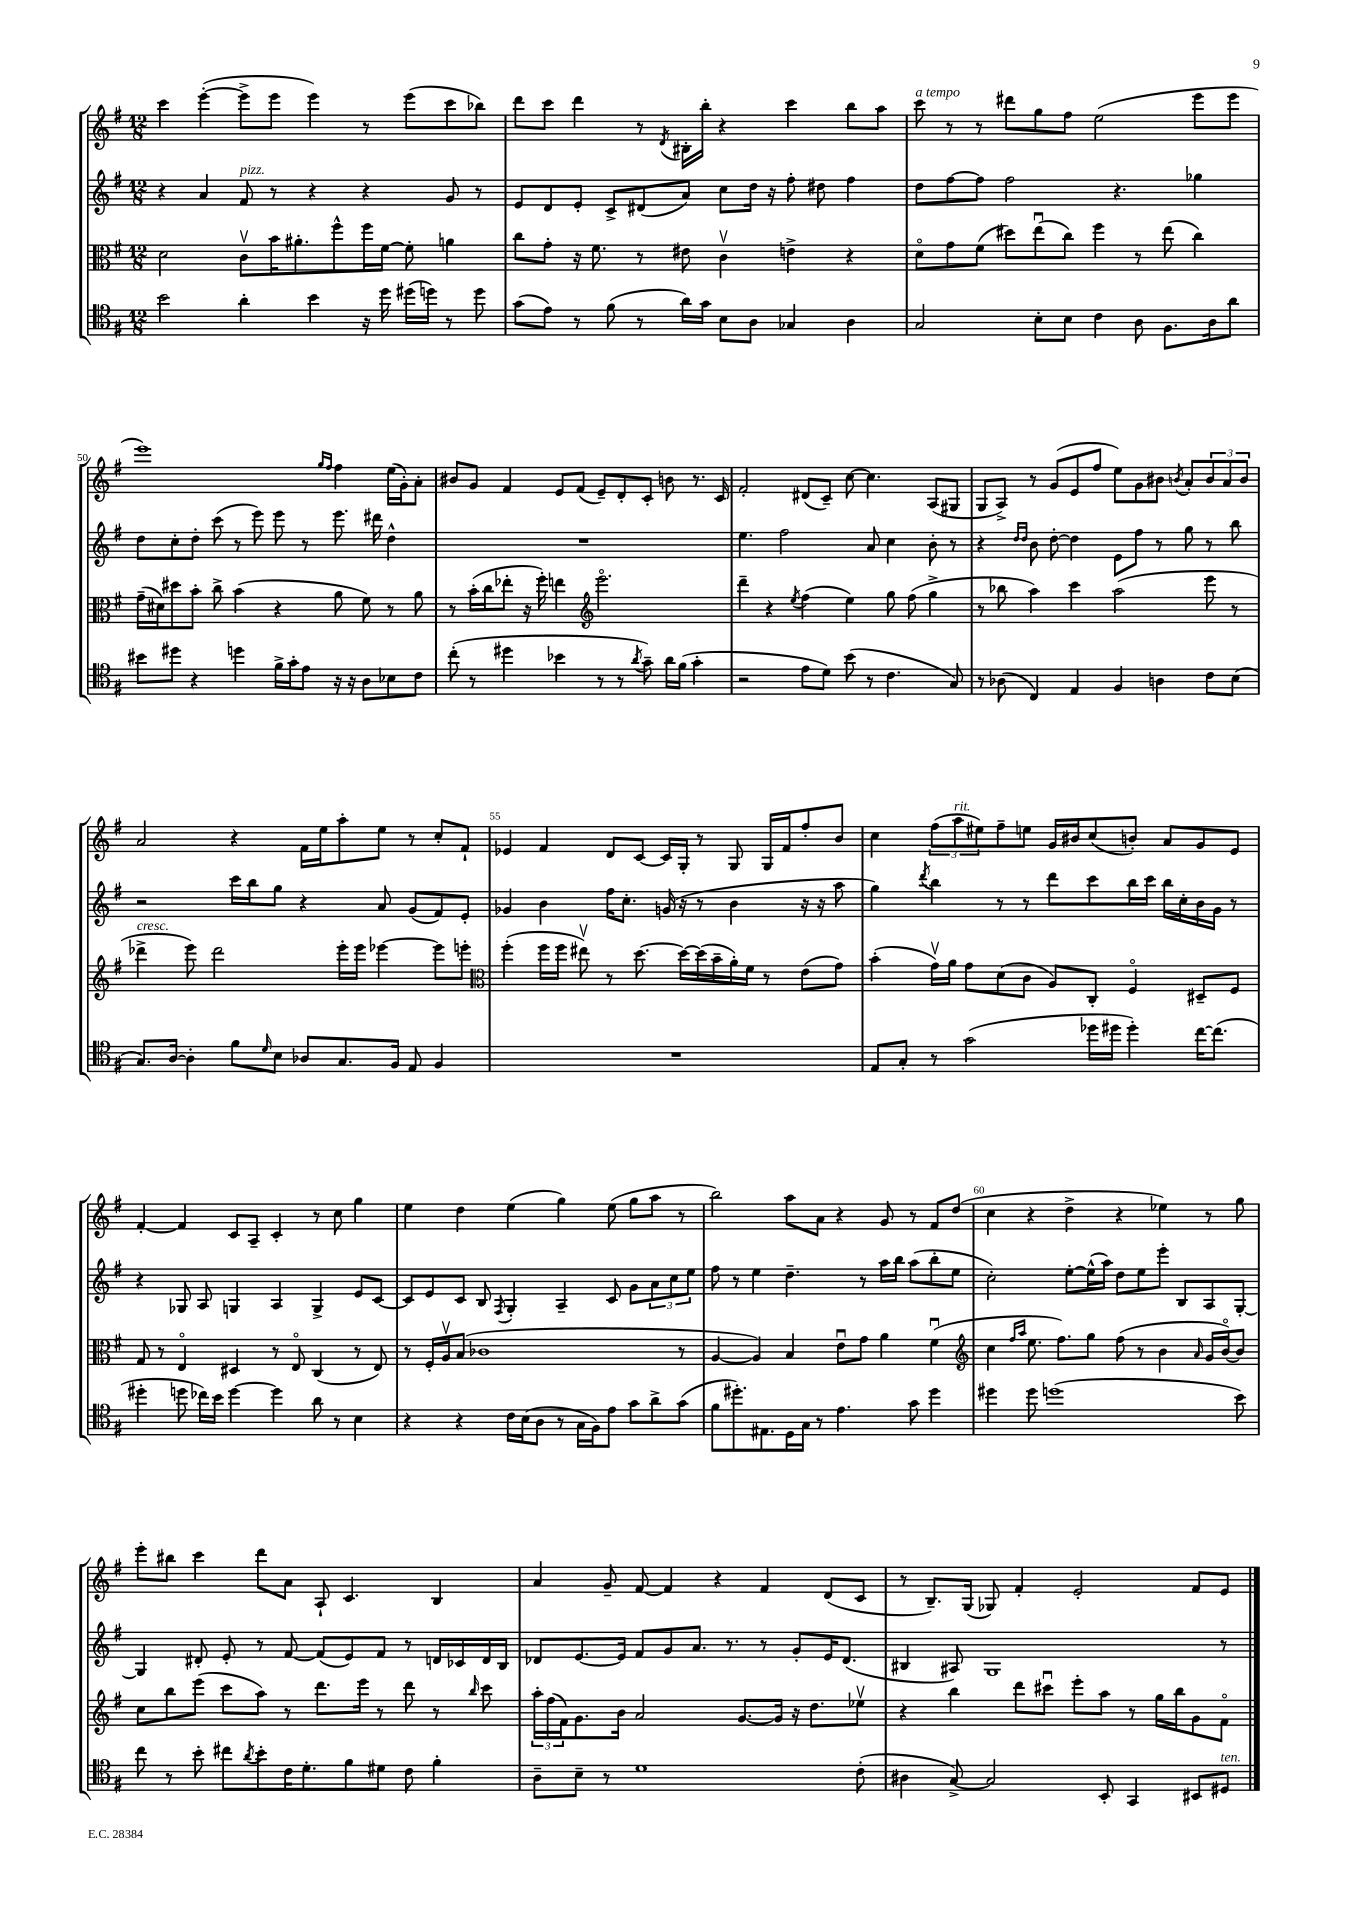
<<
\new StaffGroup <<
\new Staff = "s0" {
    \clef treble \key g \major \numericTimeSignature \time 12/8
    c'''4 e'''4~-.( e'''8-> e'''8 e'''4) r8 e'''8( c'''8 bes''8) |
    d'''8 c'''8 d'''4 r8 \acciaccatura { d'8 } bis16-. b''16-. r4 c'''4 b''8 a''8 |
    c'''8^\markup { \italic "a tempo" } r8 r8 dis'''8 g''8 fis''8 e''2( e'''8 e'''8 |
    e'''1) \grace { g''16 fis''16 } fis''4 e''16( g'16-.) a'8-. |
    bis'8 g'8 fis'4 e'8 fis'8( e'8--) d'8-. c'8-. b'8 r8. c'16 |
    fis'2-. dis'8( c'8--) c''8~ c''4. a8( gis8 |
    g8 a8->) r8 g'8( e'8 fis''8 e''8) g'8 bis'8 \acciaccatura { b'8 } a'8-. \tuplet 3/2 { b'8 a'8 b'8 } |
    a'2 r4 fis'16 e''16 a''8-. e''8 r8 c''8-. fis'8-! |
    ees'4 fis'4 d'8 c'8~ c'16 g16-. r8 g8 g16 fis'16 fis''8-. b'8 |
    c''4 \tuplet 3/2 { fis''8( a''8^\markup { \italic "rit." } eis''8) } fis''8-- e''8 g'16 bis'16 c''8( b'8-.) a'8 g'8 e'8 |
    fis'4~-. fis'4 c'8 a8-- c'4-. r8 c''8 g''4 |
    e''4 d''4 e''4( g''4) e''8( g''8 a''8 r8 |
    b''2) a''8 a'8 r4 g'8 r8 fis'8 d''8( |
    c''4 r4 d''4-> r4 ees''4) r8 g''8 |
    e'''8-. bis''8 c'''4 d'''8 a'8 a8-! c'4. b4 |
    a'4 g'8-- fis'8~ fis'4 r4 fis'4 d'8( c'8 |
    r8 b8.--) g16( ges8) fis'4-. e'2-. fis'8 e'8 \bar "|." |
}
\new Staff = "s1" {
    \clef treble \key g \major \numericTimeSignature \time 12/8
    r4 a'4 fis'8^\markup { \italic "pizz." } r8 r4 r4 g'8 r8 |
    e'8 d'8 e'8-. c'8-> dis'8( a'8) c''8 d''16 r16 fis''8-. dis''8 fis''4 |
    d''8 fis''8~ fis''8 fis''2 r4. ges''4 |
    d''8 c''8-. d''8-. c'''8( r8 e'''8) e'''8 r8 e'''8. dis'''16 d''4-^ |
    R1. |
    e''4. fis''2 a'8 c''4 b'8-. r8 |
    r4 \grace { d''16 d''16 } b'8 d''8~-. d''4 e'8 fis''8 r8 g''8 r8 b''8 |
    r2 c'''16 b''16 g''8 r4 a'8 g'8( fis'8) e'8-. |
    ges'4 b'4 fis''16 c''8.-. g'16( r16 r8 b'4 r16 r16 a''8 |
    g''4) \acciaccatura { d'''8 } b''4 r8 r8 d'''8 c'''8 b''16 c'''16 b''16 c''16-. b'16 g'16 r8 |
    r4 ges8 a8 g4 a4 g4-> e'8 c'8~ |
    c'8 e'8 c'8 b8 \acciaccatura { fis8 } g4-. a4-- c'8 g'8 \tuplet 3/2 { a'8 c''8 e''8 } |
    fis''8 r8 e''4 d''4.-- r8 a''16 b''16 a''8( b''8-. e''8 |
    c''2-.) e''8~-. e''16-^( a''16) d''8 e''8 e'''8-. b8 a8 g8~-. |
    g4 dis'8-. e'8-. r8 fis'8~ fis'8( e'8) fis'8 r8 d'16 ces'16 d'16 b16 |
    des'8 e'8.~ e'16 fis'8 g'8 a'8. r8. r8 g'8-. e'16 des'8.( |
    bis4 ais8) g1 r8 \bar "|." |
}
\new Staff = "s2" {
    \clef alto \key g \major \numericTimeSignature \time 12/8
    d'2 c'8\upbow b'16 ais'8.-. fis''8-^ fis''16 fis'16~ fis'8-. a'4 |
    c''8 g'8-. r16 fis'8. r8 eis'8 c'4\upbow e'4-> r4 |
    d'8\flageolet g'8 fis'8( dis''8) e''8\downbow( c''8) fis''4 r8 e''8( c''4) |
    g'16--( dis'16) dis''8 b'8-. c''8-> b'4( r4 a'8 fis'8) r8 a'8 |
    r8 b'16-.( c''16 ees''8-. r16 fis''16-.) e''4 \clef treble e'''2.\flageolet |
    d'''4-- r4 \acciaccatura { e''8 } fis''4( e''4) g''8 fis''8( g''4-> |
    r8 bes''8 a''4) c'''4 a''2( e'''8 r8 |
    des'''4->^\markup { \italic "cresc." } e'''8) des'''2 e'''16-. e'''16 ees'''4~ ees'''8 e'''8-. |
    \clef alto fis''4-.( fis''16 fis''16 eis''8\upbow) r8 d''8.~ d''16~ d''16( b'16-- a'16-.) fis'16 r8 e'8( g'8) |
    b'4-.( g'16\upbow) a'16 g'8 d'8( c'8 a8) c8-. fis4\flageolet dis8-- fis8 |
    g8 r8 e4\flageolet dis4 r8 e8\flageolet c4( r8 e8) |
    r8 fis16-. a16\upbow b8( ces'1 r8 |
    a4~ a4) b4 e'8\downbow g'8 a'4 fis'4\downbow( |
    \clef treble c''4 \grace { fis''16 a''16 } e''8. fis''8.) g''8 fis''8( r8 b'4 \grace { a'16 } g'16 b'16~\flageolet) b'8 |
    c''8 b''8 e'''8( c'''8 a''8) r8 d'''8. e'''16 r8 d'''8 r8 \grace { b''16 } c'''8 |
    \tuplet 3/2 { a''16-. fis''16( fis'16) } g'8. b'16 a'2 g'8.~ g'16 r16 d''8. ees''8\upbow |
    r4 b''4 d'''8 cis'''8\downbow e'''8-. a''8 r8 g''16 b''16 g'8 fis'8\flageolet \bar "|." |
}
\new Staff = "s3" {
    \clef tenor \key g \major \numericTimeSignature \time 12/8
    b'2 a'4-. b'4 r16 d''16 dis''16( d''16) r8 d''8 |
    g'8( e'8) r8 fis'8( r8 a'16) g'16 b8 a8 ges4 a4 |
    g2 b8-. b8 c'4 a8 fis8. a16 a'8 |
    bis'8 dis''8 r4 d''4 fis'16-> g'16-. e'8 r16 r16 a8 bes8 c'8 |
    c''8-.( r8 dis''4 bes'4 r8 r8 \acciaccatura { a'8 } g'8--) a'16 fis'16( g'4-. |
    r2 e'8 d'8) b'8( r8 c'4. g8) |
    r8 aes8( c4) e4 fis4 a4 c'8 b8( |
    g8.) a16~ a4-. fis'8 \grace { d'16 } b8 aes8 g8. fis16 e8 fis4 |
    R1. |
    e8 g8-. r8 g'2( des''16 dis''16 dis''4-.) c''16~ c''8.( |
    dis''4-. d''8 ces''16) b'16 d''4~ d''4 a'8 r8 b4 |
    r4 r4 c'16 b16( a8 r8 g16 fis16) e'8 g'8 a'8-> g'8( |
    fis'8 dis''8.-.) eis8. d16 g16 r8 e'4. g'8 dis''4 |
    dis''4 dis''8 d''1( b'8) |
    c''8 r8 b'8-. cis''8 \acciaccatura { a'8 } b'8-. c'16 d'8.-. fis'8 dis'8 c'8 fis'4-. |
    a8-- b8-- r8 d'1 c'8-.( |
    ais4 g8~->) g2 b,8-. g,4 bis,8 dis8^\markup { \italic "ten." } \bar "|." |
}
>>
>>
\layout { \context { \Score currentBarNumber = #47 \override BarNumber.break-visibility = ##(#f #t #t) barNumberVisibility = #(every-nth-bar-number-visible 5) } }
